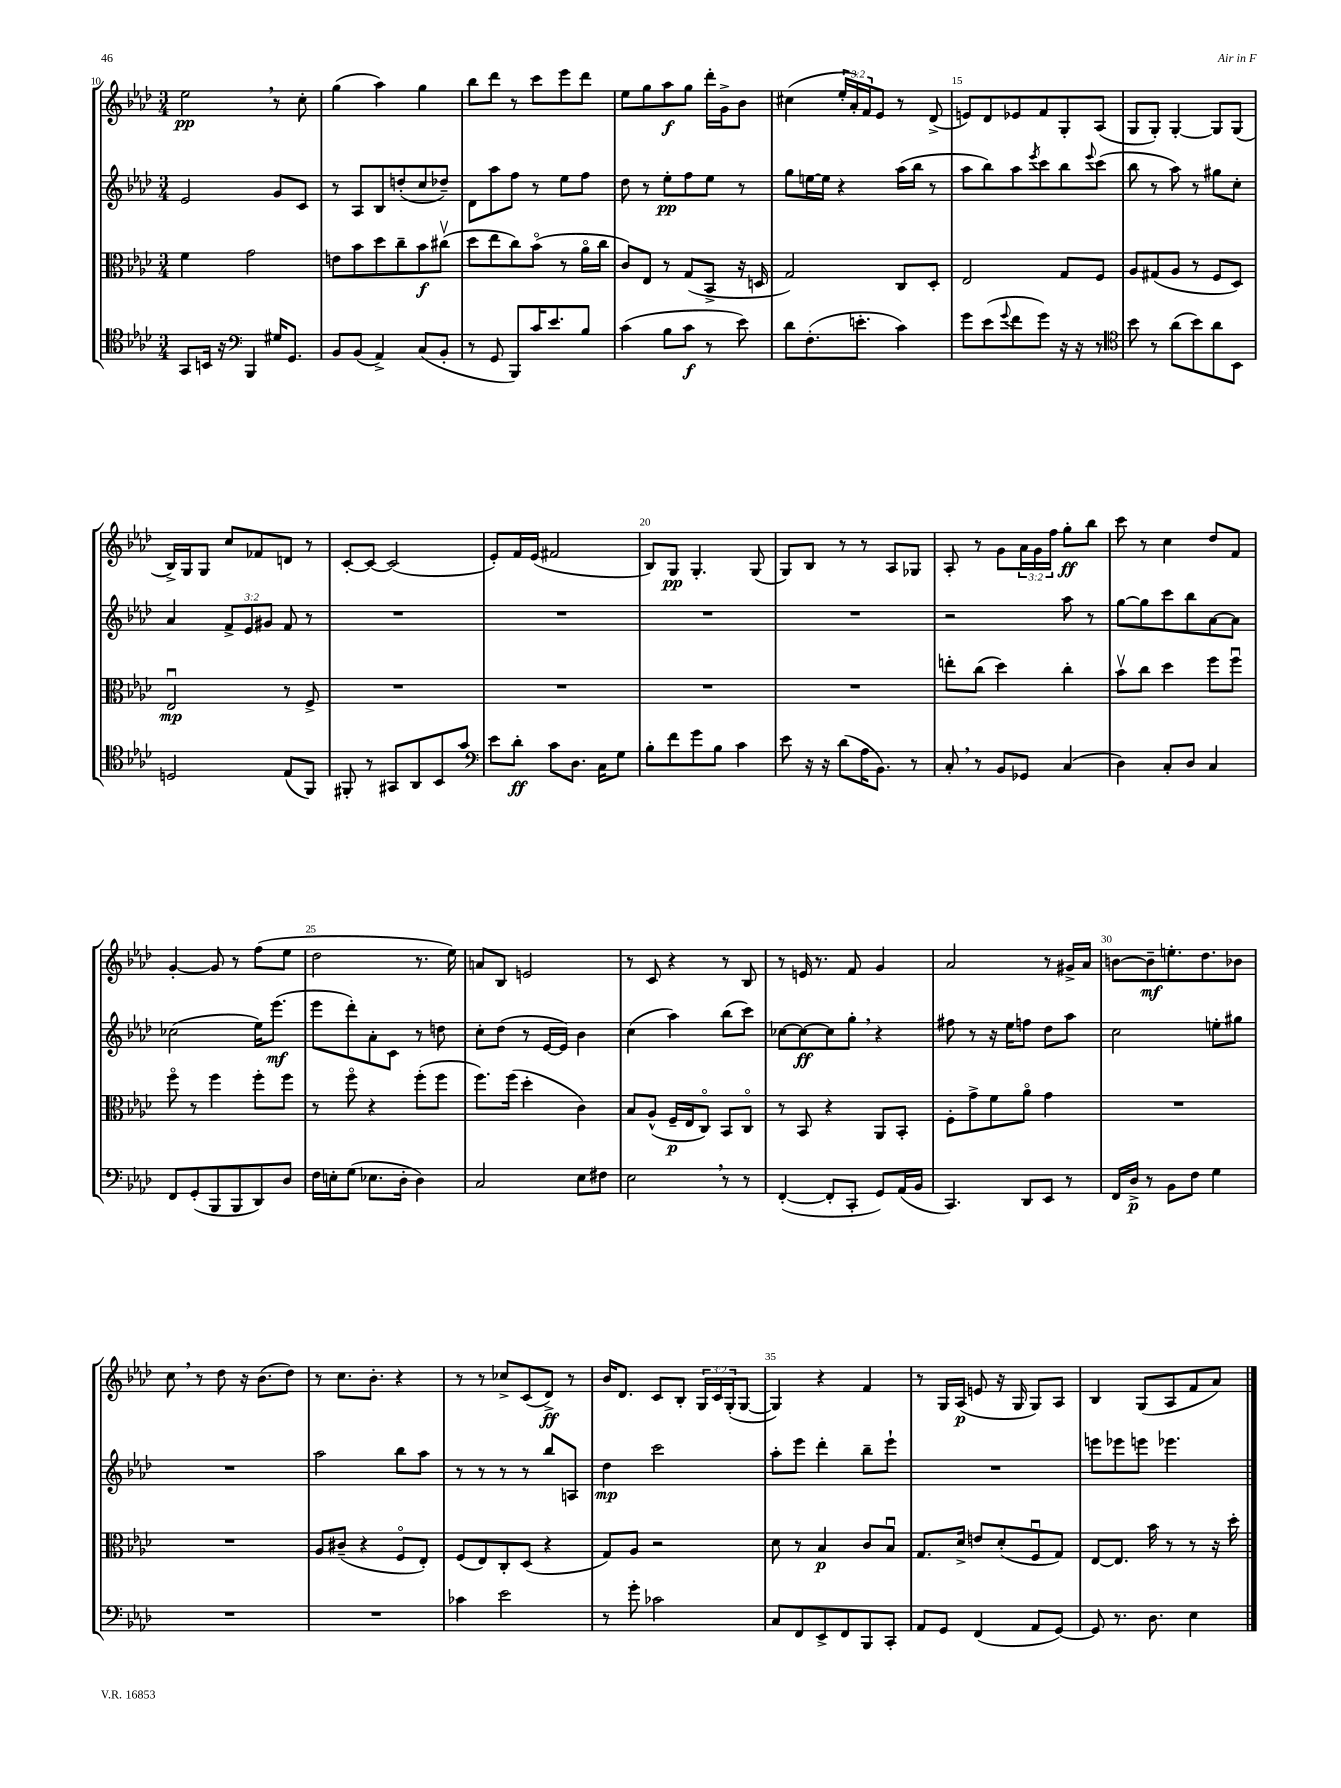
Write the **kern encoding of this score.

**kern	**dynam	**kern	**dynam	**kern	**dynam	**kern	**dynam
*part4	*part4	*part3	*part3	*part2	*part2	*part1	*part1
*staff4	*staff4	*staff3	*staff3	*staff2	*staff2	*staff1	*staff1
*clefC4	*	*clefC3	*	*clefG2	*	*clefG2	*
*k[b-e-a-d-]	*	*k[b-e-a-d-]	*	*k[b-e-a-d-]	*	*k[b-e-a-d-]	*
*M3/4	*	*M3/4	*	*M3/4	*	*M3/4	*
=10	=10	=10	=10	=10	=10	=10	=10
8GG/L	.	4f\	.	2e-/	.	2ee-,\	pp
16BBn/Jk	.	.	.	.	.	.	.
16r	.	.	.	.	.	.	.
*clefF4	*	*	*	*	*	*	*
4BBB-/	.	2g\	.	.	.	.	.
16G#X/KL	.	.	.	8g/L	.	8r	.
8.GG/J	.	.	.	.	.	.	.
.	.	.	.	8c/J	.	8cc'\	.
=11	=11	=11	=11	=11	=11	=11	=11
8BB-/L	.	8en\L	.	8r	.	(4gg\	.
(8BB-/J	.	8b-\	.	8A-/L	.	.	.
4AA-^/)	.	8dd-\	.	8B-/	.	4aa-\)	.
.	.	8cc~\	.	(8ddn'/	.	.	.
(8C/L	.	8b-\	f	8cc/	.	4gg\	.
8BB-'/J	.	(8cc#Xv\J	.	8dd-X~/J)	.	.	.
=12	=12	=12	=12	=12	=12	=12	=12
8r	.	8dd-\L	.	8d-\L	.	8bb-\L	.
8GG/	.	8ee-\	.	8aa-\	.	8ddd-\J	.
8BBB-/L)	.	8cc\)	.	8ff\J	.	8r	.
16c/K	.	(8b-\J	.	8r	.	8ccc\L	.
8.e-/	.	.	.	.	.	.	.
.	.	8r	.	8ee-\L	.	8eee-\	.
8B-/J	.	16a-\LL	.	8ff\J	.	8ddd-\J	.
.	.	16cc\JJ	.	.	.	.	.
=13	=13	=13	=13	=13	=13	=13	=13
(4c\	.	8c/L)	.	8dd-\	.	8ee-\L	.
.	.	8E-/J	.	8r	.	8gg\	.
8B-\L	.	8r	.	8ee-'\L	pp	8aa-\	f
8c\J	f	(8G/L	.	8ff\	.	8gg\J	.
8r	.	8BB-^/J	.	8ee-\J	.	16ddd-'\LL	.
.	.	.	.	.	.	16g^\J	.
8e-\)	.	16r	.	8r	.	8b-\J	.
.	.	16Dn/	.	.	.	.	.
=14	=14	=14	=14	=14	=14	=14	=14
8d-\L	.	2G/)	.	8gg\L	.	(4cc#X\	.
(8.F'\	.	.	.	[16een\L	.	.	.
.	.	.	.	16ee\JJ]	.	.	.
.	.	.	.	4r	.	24ee-'/LL	.
.	.	.	.	.	.	24a-'/)	.
8.en'\J	.	.	.	.	.	.	.
.	.	.	.	.	.	24f/J	.
.	.	.	.	.	.	8e-/J	.
4c\)	.	8C/L	.	(16aa-\LL	.	8r	.
.	.	.	.	16bb-\JJ	.	.	.
.	.	8D-'/J	.	8r	.	(8d-^/	.
=15	=15	=15	=15	=15	=15	=15	=15
8g\L	.	2E-/	.	8aa-\L	.	8en/L)	.
(8e-\	.	.	.	8bb-\)	.	8d-/	.
8qqg/	.	.	.	.	.	.	.
8f\	.	.	.	8aa-\	.	8e-X/	.
.	.	.	.	8qeee-/	.	.	.
8g\J)	.	.	.	8ccc\	.	8f/	.
16r	.	8G/L	.	8bb-\	.	8G'/	.
16r	.	.	.	.	.	.	.
.	.	.	.	8qqeee-/	.	.	.
8r	.	8F/J	.	(8ccc\J	.	(8A-/J	.
=16	=16	=16	=16	=16	=16	=16	=16
*clefC4	*	*	*	*	*	*	*
8b-\	.	8A-/L	.	8bb-\	.	8G/L	.
8r	.	(8G#X/	.	8r	.	8G'/J)	.
(8a-\L	.	8A-/J	.	8aa-\)	.	[4G'/	.
8b-\)	.	8r	.	8r	.	.	.
8a-\	.	8F/L	.	8gg#X\L	.	8G/L]	.
8BB-\J	.	8D-/J)	.	8cc'\J	.	(8G/J	.
!!LO:LB:g=z
=17	=17	=17	=17	=17	=17	=17	=17
2Dn/	.	2E-u/	mp	4a-/	.	16B-^/LL)	.
.	.	.	.	.	.	16G/J	.
.	.	.	.	.	.	8G/J	.
.	.	.	.	12f^/L	.	8cc/L	.
.	.	.	.	12e-/	.	.	.
.	.	.	.	.	.	8f-X/	.
.	.	.	.	12g#X/J	.	.	.
(8E-/L	.	8r	.	8f/	.	8dn/J	.
8FF/J)	.	8F^/	.	8r	.	8r	.
=18	=18	=18	=18	=18	=18	=18	=18
8FF#X'/	.	2.r	.	2.r	.	[8c'/L	.
8r	.	.	.	.	.	8c/J_	.
8GG#X/L	.	.	.	.	.	(2c/]	.
8AA-/	.	.	.	.	.	.	.
8BB-/	.	.	.	.	.	.	.
8g/J	.	.	.	.	.	.	.
=19	=19	=19	=19	=19	=19	=19	=19
*clefF4	*	*	*	*	*	*	*
8e-\L	.	2.r	.	2.r	.	8e-'/L)	.
8d-'\J	ff	.	.	.	.	16f/L	.
.	.	.	.	.	.	(16e-/JJ	.
8c\L	.	.	.	.	.	2f#X/	.
8.D-\J	.	.	.	.	.	.	.
16C\KL	.	.	.	.	.	.	.
8G\J	.	.	.	.	.	.	.
=20	=20	=20	=20	=20	=20	=20	=20
8B-'\L	.	2.r	.	2.r	.	8B-/L)	.
8f\	.	.	.	.	.	8G/J	pp
8g\	.	.	.	.	.	4.G'/	.
8B-\J	.	.	.	.	.	.	.
4c\	.	.	.	.	.	.	.
.	.	.	.	.	.	(8G/	.
=21	=21	=21	=21	=21	=21	=21	=21
8e-\	.	2.r	.	2.r	.	8G/L)	.
16r	.	.	.	.	.	8B-/J	.
16r	.	.	.	.	.	.	.
(8d-\L	.	.	.	.	.	8r	.
16A-\K	.	.	.	.	.	8r	.
8.BB-\J)	.	.	.	.	.	.	.
.	.	.	.	.	.	8A-/L	.
8r	.	.	.	.	.	8G-X/J	.
=22	=22	=22	=22	=22	=22	=22	=22
8C',/	.	8een'\L	.	2r	.	8A-'/	.
8r	.	(8cc\J	.	.	.	8r	.
8BB-/L	.	4dd-\)	.	.	.	8g\L	.
8GG-X/J	.	.	.	.	.	24a-\L	.
.	.	.	.	.	.	24g\	.
.	.	.	.	.	.	24ff\JJ	.
(4C/	.	4cc'\	.	8aa-\	.	8gg'\L	ff
.	.	.	.	8r	.	8bb-\J	.
=23	=23	=23	=23	=23	=23	=23	=23
4D-\)	.	8b-v\L	.	[8gg\L	.	8ccc\	.
.	.	8cc\J	.	8gg\]	.	8r	.
8C'/L	.	4dd-\	.	8ccc\	.	4cc\	.
8D-/J	.	.	.	8bb-\	.	.	.
4C/	.	8ff\L	.	[8a-\	.	8dd-/L	.
.	.	8ffu\J	.	8a-\J]	.	8f/J	.
!!LO:LB:g=z
=24	=24	=24	=24	=24	=24	=24	=24
8FF/L	.	8ff\	.	(2cc-X\	.	[4g'/	.
(8GG'/	.	8r	.	.	.	.	.
8BBB-/	.	4ff\	.	.	.	8g/]	.
8BBB-/	.	.	.	.	.	8r	.
8DD-/)	.	8ff'\L	.	16ee-\KL)	.	(8ff\L	.
.	.	.	.	(8.eee-\J	mf	.	.
8D-/J	.	8ff\J	.	.	.	8ee-\J	.
=25	=25	=25	=25	=25	=25	=25	=25
16F\LL	.	8r	.	8eee-\L	.	2dd-\	.
16En'\J	.	.	.	.	.	.	.
(8G\J	.	8ff\	.	8ddd-'\)	.	.	.
8.E-X\L	.	4r	.	8a-'\	.	.	.
.	.	.	.	8c\J	.	.	.
16D-'\Jk	.	.	.	.	.	.	.
4D-\)	.	(8ff'\L	.	8r	.	8.r	.
.	.	8ff\J	.	8ddn\	.	.	.
.	.	.	.	.	.	16ee-\)	.
=26	=26	=26	=26	=26	=26	=26	=26
2C/	.	8.ff\L)	.	8cc'\L	.	8an/L	.
.	.	.	.	(8dd-\J	.	8B-/J	.
.	.	(16ff\Jk	.	.	.	.	.
.	.	4dd-'\	.	8r	.	2en/	.
.	.	.	.	[16e-/LL	.	.	.
.	.	.	.	16e-/JJ])	.	.	.
8E-\L	.	4c\)	.	4b-\	.	.	.
8F#X\J	.	.	.	.	.	.	.
=27	=27	=27	=27	=27	=27	=27	=27
2E-,\	.	8B-/L	.	(4cc\	.	8r	.
.	.	(8A-^^/J	.	.	.	8c/	.
.	.	16F~/LL	p	4aa-\)	.	4r	.
.	.	16E-/J	.	.	.	.	.
.	.	8C/J)	.	.	.	.	.
8r	.	8BB-/L	.	(8bb-\L	.	8r	.
8r	.	8C/J	.	8ccc\J)	.	8B-/	.
=28	=28	=28	=28	=28	=28	=28	=28
([4FF'/	.	8r	.	[8cc-X\L	.	8r	.
.	.	8BB-/	.	8cc-\_	ff	16en/	.
.	.	.	.	.	.	8.r	.
8FF'/L]	.	4r	.	8cc-\]	.	.	.
8CC'/J	.	.	.	8gg',\J	.	8f/	.
8GG/L)	.	8AA-/L	.	4r	.	4g/	.
(16AA-/L	.	8BB-'/J	.	.	.	.	.
16BB-/JJ	.	.	.	.	.	.	.
=29	=29	=29	=29	=29	=29	=29	=29
4.CC/)	.	8F'\L	.	8ff#X\	.	2a-/	.
.	.	8g^\	.	8r	.	.	.
.	.	8f\	.	16r	.	.	.
.	.	.	.	16ee-\KL	.	.	.
8DD-/L	.	8a-\J	.	8ffn\J	.	.	.
8EE-/J	.	4g\	.	8dd-\L	.	8r	.
8r	.	.	.	8aa-\J	.	16g#X^/LL	.
.	.	.	.	.	.	16a-/JJ	.
=30	=30	=30	=30	=30	=30	=30	=30
16FF/LL	.	2.r	.	2cc\	.	[8bn\L	.
16D-^/JJ	p	.	.	.	.	.	.
8r	.	.	.	.	.	8b~\]	mf
8BB-\L	.	.	.	.	.	8.een'\	.
8F\J	.	.	.	.	.	.	.
.	.	.	.	.	.	8.dd-\	.
4G\	.	.	.	8een'\L	.	.	.
.	.	.	.	8gg#X\J	.	8b-X\J	.
!!LO:LB:g=z
=31	=31	=31	=31	=31	=31	=31	=31
2.r	.	2.r	.	2.r	.	8cc,\	.
.	.	.	.	.	.	8r	.
.	.	.	.	.	.	8dd-\	.
.	.	.	.	.	.	16r	.
.	.	.	.	.	.	(8.b-\L	.
.	.	.	.	.	.	8dd-\J)	.
=32	=32	=32	=32	=32	=32	=32	=32
2.r	.	8A-/L	.	2aa-\	.	8r	.
.	.	(8c#X~/J	.	.	.	8.cc\L	.
.	.	4r	.	.	.	.	.
.	.	.	.	.	.	8.b-'\J	.
.	.	8F/L	.	8bb-\L	.	4r	.
.	.	8E-'/J)	.	8aa-\J	.	.	.
=33	=33	=33	=33	=33	=33	=33	=33
4c-X\	.	(8F/L	.	8r	.	8r	.
.	.	8E-/)	.	8r	.	8r	.
2e-\	.	8C'/	.	8r	.	8cc-X^/L	.
.	.	(8D-/J	.	8r	.	(8c/	.
.	.	4r	.	8bb-/L	.	8d-^/J)	ff
.	.	.	.	8An/J	.	8r	.
=34	=34	=34	=34	=34	=34	=34	=34
8r	.	8G/L)	.	4dd-\	mp	16b-/KL	.
.	.	.	.	.	.	8.d-/J	.
8g'\	.	8A-/J	.	.	.	.	.
2c-X\	.	2r	.	2ccc\	.	8c/L	.
.	.	.	.	.	.	8B-'/J	.
.	.	.	.	.	.	24G/LL	.
.	.	.	.	.	.	24c/	.
.	.	.	.	.	.	(24G'/J	.
.	.	.	.	.	.	[8G/J	.
=35	=35	=35	=35	=35	=35	=35	=35
8C/L	.	8d-\	.	8aa-'\L	.	4G/])	.
8FF/	.	8r	.	8eee-\J	.	.	.
8EE-^/	.	4B-/	p	4ddd-'\	.	4r	.
8FF/	.	.	.	.	.	.	.
8BBB-/	.	8c/L	.	8bb-~\L	.	4f/	.
8CC'/J	.	8B-u/J	.	8eee-`\J	.	.	.
=36	=36	=36	=36	=36	=36	=36	=36
8AA-/L	.	8.G/L	.	2.r	.	8r	.
8GG/J	.	.	.	.	.	16G/LL	.
.	.	16d-^/Jk	.	.	.	(16A-/JJ	p
(4FF/	.	8en/L	.	.	.	8en/	.
.	.	(8d-'/	.	.	.	16r	.
.	.	.	.	.	.	16G/	.
8AA-/L	.	8Fu/	.	.	.	8G/L)	.
[8GG/J)	.	8G/J)	.	.	.	8A-/J	.
=37	=37	=37	=37	=37	=37	=37	=37
8GG/]	.	[8E-/L	.	8eeen\L	.	4B-/	.
8.r	.	8.E-/J]	.	8eee-X\	.	.	.
.	.	.	.	8eeen\J	.	(8G/L	.
8.D-\	.	16b-\	.	.	.	.	.
.	.	8r	.	4.eee-X\	.	8A-/	.
4E-\	.	8r	.	.	.	8f/	.
.	.	16r	.	.	.	8a-/J)	.
.	.	16dd-'\	.	.	.	.	.
==	==	==	==	==	==	==	==
*-	*-	*-	*-	*-	*-	*-	*-
